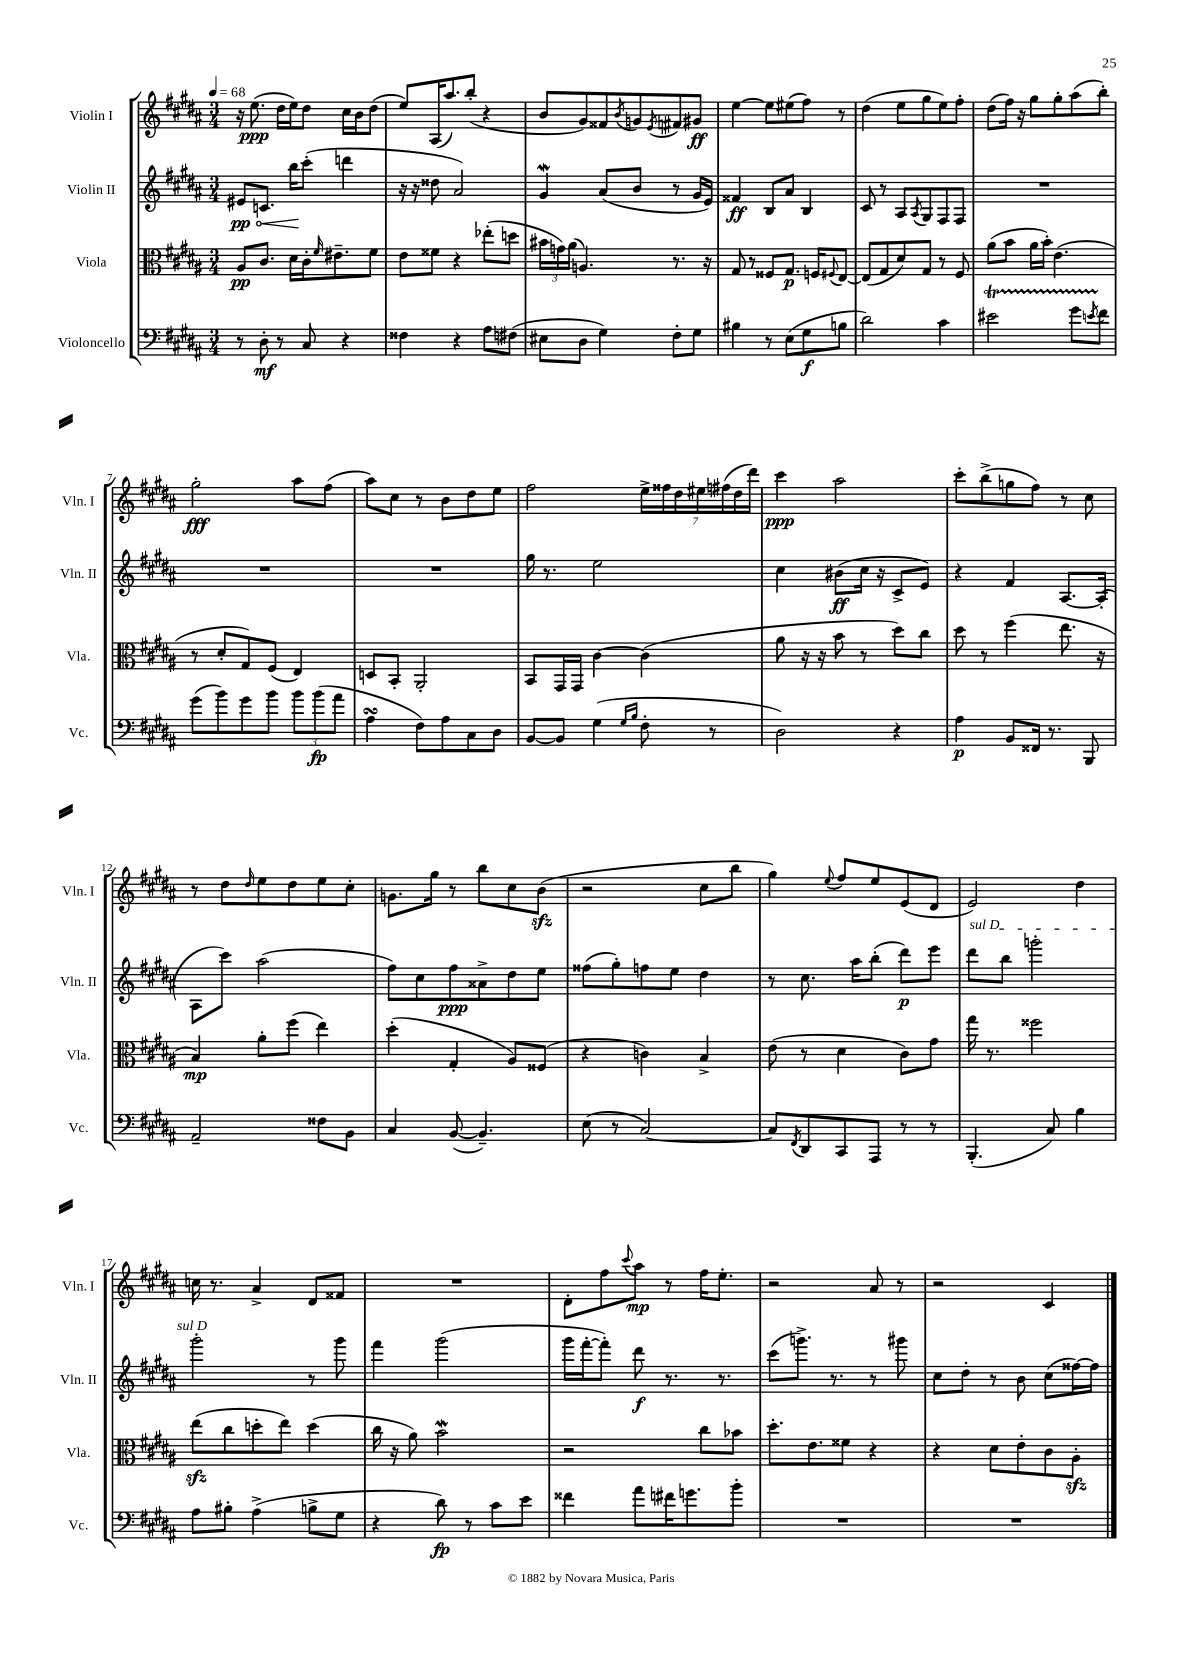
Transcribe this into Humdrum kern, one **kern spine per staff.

**kern	**kern	**kern	**kern
*staff4	*staff3	*staff2	*staff1
*clefF4	*clefC3	*clefG2	*clefG2
*k[f#c#g#d#a#]	*k[f#c#g#d#a#]	*k[f#c#g#d#a#]	*k[f#c#g#d#a#]
*M3/4	*M3/4	*M3/4	*M3/4
*MM68	*MM68	*MM68	*MM68
8r	8A#	8e#	16r
.	.	.	(8.ee
8D#'	8.c#	8.c	.
8r	.	.	16dd#
.	16d#	16bb	16ee)
8C#	16c#'	(8ccc#'	8dd#
.	16qqf#	.	.
.	8.e#~	.	.
4r	.	4ddd	16cc#
.	.	.	16b
.	8f#	.	(8dd#
=	=	=	=
4F##	8e	16r	8ee)
.	.	16r	.
.	8f##	8dd##	(16A#
.	.	.	8.aa#)
4r	4r	2a#)	.
.	.	.	(8bb'
8A#	(8ee-'	.	4r
(8F#	8dd	.	.
=	=	=	=
8E#	24b#	4g#	8b
.	24g)	.	.
.	(24a#	.	.
8D#	4.A)	.	8g#)
4G#)	.	(8a#	8f##
.	.	.	8qb
.	.	8b	8g
.	.	.	8qe
8F#'	8.r	8r	8f#
8G#	.	16g#	8g#
.	16r	16e)	.
=	=	=	=
4B#	8G#	4f##	[4ee
.	8r	.	.
8r	8F##	8B	8ee]
(8E	8.G#	8a#	(8ee#
8G#	.	4B	8ff#)
.	16F	.	.
.	8qqF#	.	.
8B	[8E	.	8r
=	=	=	=
2d#)	(8E]	8c#	(4dd#
.	8G#	8r	.
.	8d#)	8A#	8ee
.	.	8qA#	.
.	8G#	8G#	8gg#
4c#	8r	8F#	8ee)
.	8F#	8F#	8ff#'
=	=	=	=
2e#	(8a#	2.r	(8dd#
.	8b	.	16ff#)
.	.	.	16r
.	16a#	.	8gg#
.	16b')	.	.
.	(4.e	.	8gg#'
8g#	.	.	(8aa#
8qe	.	.	.
8f#	.	.	8bb')
=	=	=	=
(8g#	8r	2.r	2gg#'
8b)	8d#'	.	.
8g#	8G#)	.	.
8b	(8F#	.	.
12b	4E)	.	8aa#
(12b	.	.	.
.	.	.	(8ff#
12a#	.	.	.
=	=	=	=
4A#	8D	2.r	8aa#)
.	8BB'	.	8cc#
8F#)	2AA#'	.	8r
8A#	.	.	8b
8C#	.	.	8dd#
8D#	.	.	8ee
=	=	=	=
[8BB	8BB	16gg#	2ff#
.	.	8.r	.
8BB]	16GG#	.	.
.	16GG#	.	.
(4G#	[4c#	2ee	.
16qqG#	.	.	.
16qqB	.	.	.
8F#'	(4c#]	.	28ee^
.	.	.	28ff##
.	.	.	28dd#
.	.	.	28ee#
8r	.	.	.
.	.	.	(28ff#
.	.	.	28dd#
.	.	.	28ddd#)
=	=	=	=
2D#)	8a#	4cc#	4ccc#
.	16r	.	.
.	16r	.	.
.	8b	(8b#	2aa#
.	8r	16cc#	.
.	.	16r	.
4r	8dd#)	8c#^	.
.	8cc#	8e)	.
=	=	=	=
4A#	8dd#	4r	8ccc#'
.	8r	.	(8bb^
8BB	(4ff#	4f#	8gg
16FF##	.	.	8ff#)
8.r	.	.	.
.	8.ee	[8.A#	8r
8BBB	.	.	8cc#
.	16r	(16A#']	.
=	=	=	=
2AA#~	4B)	8A#	8r
.	.	8ccc#)	8dd#
.	.	.	16qqdd#
.	8a#'	(2aa#	8ee
.	(8ff#	.	8dd#
8F##	4ee)	.	8ee
8BB	.	.	8cc#'
=	=	=	=
4C#	(4dd#'	8ff#)	8.g
.	.	8cc#	.
.	.	.	16gg#
([8BB	4G#'	8ff#	8r
4.BB~])	.	8a##^	8bb
.	8A#)	8dd#	8cc#
.	(8F##	8ee	(8b
=	=	=	=
(8E	4r	(8ff##	2r
8r	.	8gg#')	.
[2C#)	4c)	8ff	.
.	.	8ee	.
.	4B^	4dd#	8cc#
.	.	.	8bb
=	=	=	=
8C#]	(8e	8r	4gg#)
8qFF#	.	.	.
8DD#	8r	8.cc#	.
.	.	.	8qqee
8CC#	4d#	.	8ff#
.	.	16aa#	.
8AAA#	.	(8bb'	8ee
8r	8c#)	8ddd#)	(8e
8r	8g#	8eee	8d#
=	=	=	=
(4.BBB'	16gg#	8ddd#	2e)
.	8.r	.	.
.	.	8bb	.
.	2ff##	2ggg'	.
8C#)	.	.	.
4B	.	.	4dd#
=	=	=	=
8A#	(8ee	2ggg#'	16cc
.	.	.	8.r
8B#'	8cc#	.	.
(4A#^	8dd'	.	4a#^
.	8ee)	.	.
8B^	(4dd	8r	8d#
8G#	.	8ggg#	8f##
=	=	=	=
4r	16cc#	4fff#	2.r
.	16r	.	.
.	8a#)	.	.
8d#)	2b	(2ggg#	.
8r	.	.	.
8c#	.	.	.
8e	.	.	.
=	=	=	=
4f##	2r	16ggg#	8d#'
.	.	[16fff#'	.
.	.	8fff#'])	8ff#
.	.	.	8qqccc#
8a#	.	8ddd#	8aa#
16f#	.	8.r	8r
8.g	.	.	.
.	8cc#	.	16ff#
.	.	8.r	8.ee'
8b'	8b-	.	.
=	=	=	=
2.r	8.dd#'	(8ccc#	2r
.	.	8.ggg^)	.
.	8.e	.	.
.	.	8.r	.
.	8f##	.	.
.	4r	8r	8a#
.	.	8ggg#	8r
=	=	=	=
2.r	4r	8cc#	2r
.	.	8dd#'	.
.	8d#	8r	.
.	8e'	8b	.
.	8c#	(8cc#	4c#
.	8A#'	[16ff##)	.
.	.	16ff##]	.
==	==	==	==
*-	*-	*-	*-
